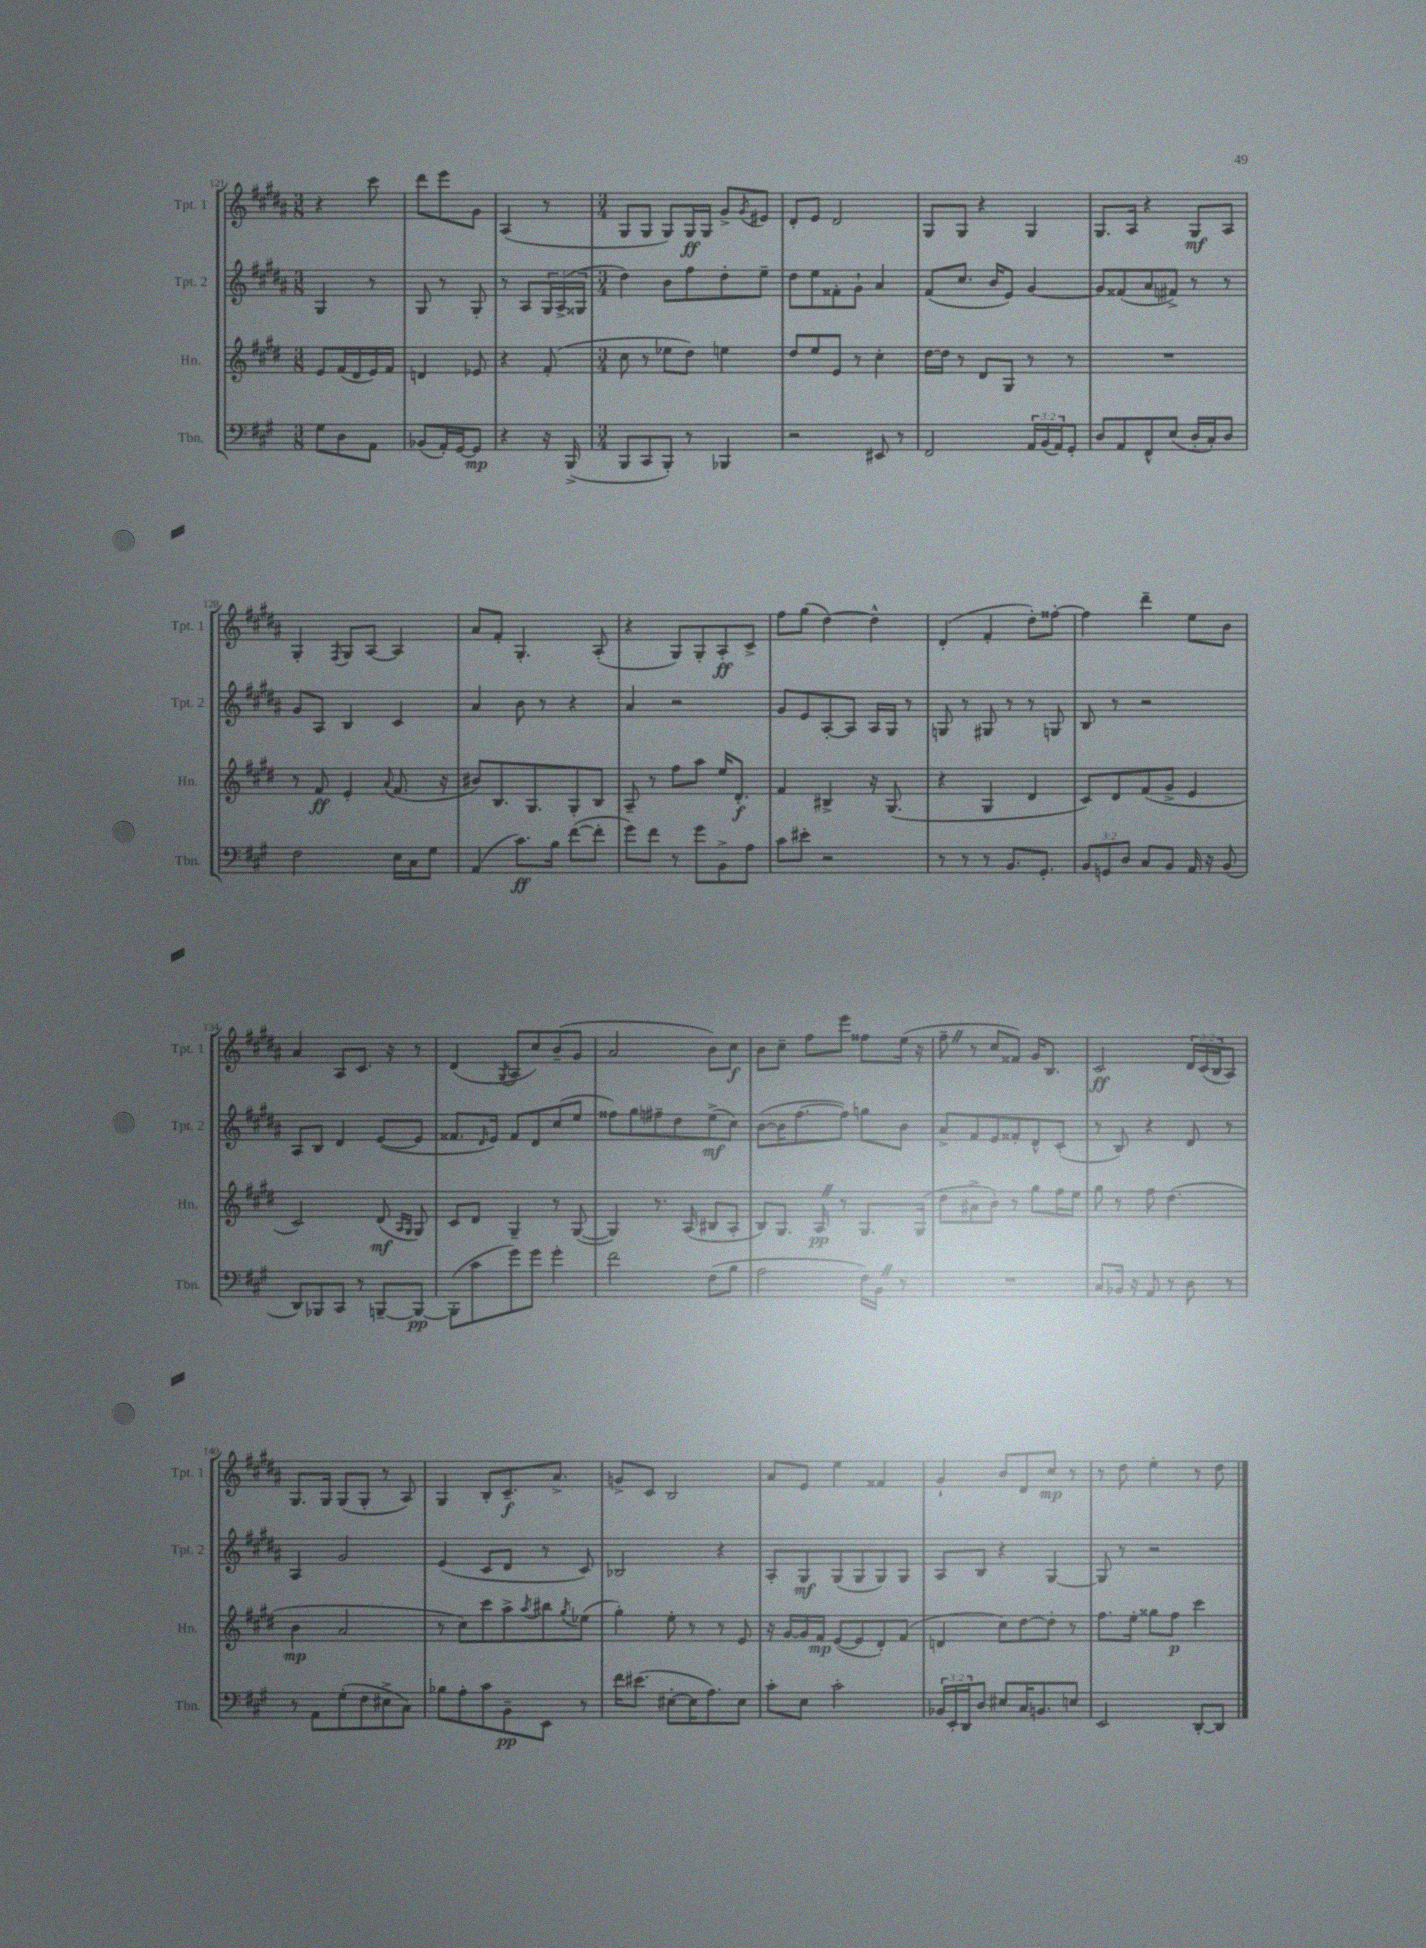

**kern	**dynam	**kern	**dynam	**kern	**dynam	**kern	**dynam
*part4	*part4	*part3	*part3	*part2	*part2	*part1	*part1
*staff4	*staff4	*staff3	*staff3	*staff2	*staff2	*staff1	*staff1
*I"Tbn.	*	*I"Hn.	*	*I"Tpt. 2	*	*I"Tpt. 1	*
*I'Tbn.	*	*I'Hn.	*	*I'Tpt. 2	*	*I'Tpt. 1	*
*clefF4	*	*clefG2	*	*clefG2	*	*clefG2	*
*k[f#c#g#]	*	*k[f#c#g#d#]	*	*k[f#c#g#d#a#]	*	*k[f#c#g#d#a#]	*
*M3/8	*	*M3/8	*	*M3/8	*	*M3/8	*
=121	=121	=121	=121	=121	=121	=121	=121
8G#\L	.	8e/L	.	4G#/	.	4r	.
8D\	.	(16f#/L	.	.	.	.	.
.	.	16d#/	.	.	.	.	.
8AA\J	.	16e/)	.	8r	.	8ccc#\	.
.	.	16f#/JJ	.	.	.	.	.
=122	=122	=122	=122	=122	=122	=122	=122
(8BB-X/L	.	4dn/	.	8G#/	.	8ddd#\L	.
16AA'/L)	.	.	.	8r	.	8eee\	.
[16GG#/J	.	.	.	.	.	.	.
8GG#/J]	mp	8e-X/	.	8G#'/	.	8g#\J	.
=123	=123	=123	=123	=123	=123	=123	=123
4r	.	4r	.	8r	.	(4A#/	.
.	.	.	.	8A#/L	.	.	.
16r	.	(8f#'/	.	24G#/L	.	8r	.
.	.	.	.	(24A#^/	.	.	.
(16BBB^/	.	.	.	.	.	.	.
.	.	.	.	24G##X/JJ	.	.	.
=124	=124	=124	=124	=124	=124	=124	=124
*M3/4	*	*M3/4	*	*M3/4	*	*M3/4	*
8BBB/L	.	8cc#\	.	4dd#\)	.	8G#/L	.
8CC#/	.	8r	.	.	.	8G#/J	.
8BBB'/J)	.	8ee-X\L	.	8b\L	.	8G#/L)	.
8r	.	8dd#\J)	.	8ff#\	.	16G#/L	ff
.	.	.	.	.	.	16G#/JJ	.
4BBB-X/	.	4een\	.	8dd#'\	.	8g#^/L	.
.	.	.	.	.	.	8qg#/	.
.	.	.	.	8ee~\J	.	8e#X/J	.
=125	=125	=125	=125	=125	=125	=125	=125
2r	.	8dd#/L	.	8dd#\L	.	8d#'/L	.
.	.	8ee/	.	8ee\	.	8e/J	.
.	.	8e/J	.	8f##X'\	.	2d#/	.
.	.	8r	.	8g#`\J	.	.	.
8EE#X/	.	4cc#'\	.	4a#/	.	.	.
8r	.	.	.	.	.	.	.
=126	=126	=126	=126	=126	=126	=126	=126
2FF#/	.	[16dd#\LL	.	(8f#/L	.	8G#/L	.
.	.	16dd#\JJ]	.	.	.	.	.
.	.	8r	.	8.cc#/J	.	8G#/J	.
.	.	8d#/L	.	.	.	4r	.
.	.	.	.	16b/KL	.	.	.
.	.	8G#/J	.	8e/J)	.	.	.
24AA/LL	.	8r	.	[4g#/	.	4G#/	.
(24BB/	.	.	.	.	.	.	.
24AA/J)	.	.	.	.	.	.	.
8GG#'/J	.	8r	.	.	.	.	.
=127	=127	=127	=127	=127	=127	=127	=127
8D/L	.	2.r	.	8g#/L]	.	8.G#/L	.
8AA/	.	.	.	(8f##X/	.	.	.
.	.	.	.	.	.	16A#/Jk	.
8FF#^^/	.	.	.	8a#/	.	4r	.
(8E/J	.	.	.	8f#X^/J)	.	.	.
16D'/LL	.	.	.	8r	.	8G#/L	mf
16C#'/J)	.	.	.	.	.	.	.
8D/J	.	.	.	8r	.	8A#/J	.
!!LO:LB:g=z
=128	=128	=128	=128	=128	=128	=128	=128
2F#\	.	8r	.	8g#/L	.	4G#'/	.
.	.	8f#/	ff	8A#/J	.	.	.
.	.	.	.	.	.	8qF#/	.
.	.	4e'/	.	4B/	.	8G#/L	.
.	.	.	.	.	.	[8A#/J	.
.	.	8qqa/	.	.	.	.	.
16E\LL	.	(8.f#/	.	4c#/	.	4A#/]	.
16C#\J	.	.	.	.	.	.	.
8G#\J	.	.	.	.	.	.	.
.	.	16r	.	.	.	.	.
=129	=129	=129	=129	=129	=129	=129	=129
(4AA/	.	8b#X/L)	.	4a#/	.	8a#/L	.
.	.	8.B/	.	.	.	8f#'/J	.
8.c#\L)	ff	.	.	8b\	.	4.G#'/	.
.	.	8.G#/	.	.	.	.	.
.	.	.	.	8r	.	.	.
16B\Jk	.	.	.	.	.	.	.
([8f#\L	.	8G#'/	.	4r	.	.	.
8f#'\J]	.	8B/J	.	.	.	(8A#'/	.
=130	=130	=130	=130	=130	=130	=130	=130
8g#\L)	.	8A~/	.	4a#/	.	4r	.
8f#\J	.	8r	.	.	.	.	.
8r	.	8ff#\L	.	2r	.	8G#/L)	.
8g#\L	.	8aa\J	.	.	.	8G#'/	.
8BB^\	.	16ee/KL	.	.	.	8A#'/	ff
.	.	8.d#'/J	f	.	.	.	.
8A\J	.	.	.	.	.	8c#^/J	.
=131	=131	=131	=131	=131	=131	=131	=131
8c#\L	.	4f#/	.	8g#/L	.	8ff#\L	.
8e#X'\J	.	.	.	8e/	.	(8gg#\J	.
2r	.	4B#X^/	.	[8A#'/	.	[4dd#\)	.
.	.	.	.	8A#/J]	.	.	.
.	.	16r	.	16A#/LL	.	4dd#^^\]	.
.	.	(8.G#/	.	16G#/JJ	.	.	.
.	.	.	.	8r	.	.	.
=132	=132	=132	=132	=132	=132	=132	=132
8r	.	4r	.	8Gn/	.	(4d#'/	.
8r	.	.	.	8r	.	.	.
8r	.	4G#/	.	8G#X/	.	4f#'/	.
8.BB/L	.	.	.	8r	.	.	.
.	.	4d#/	.	8r	.	8dd#'\L)	.
8.GG#'/J	.	.	.	.	.	.	.
.	.	.	.	8Gn/	.	[8ff##X'\J	.
=133	=133	=133	=133	=133	=133	=133	=133
12BB/L	.	8c#/L)	.	8B/	.	4ff##\]	.
12GGn/	.	.	.	.	.	.	.
.	.	8d#/	.	8r	.	.	.
12D/J	.	.	.	.	.	.	.
8C#/L	.	(8f#/	.	2r	.	4ddd#~\	.
8BB/J	.	8g#^/J	.	.	.	.	.
16AA/	.	4e/	.	.	.	8ee\L	.
16r	.	.	.	.	.	.	.
(8BB/	.	.	.	.	.	8b\J	.
!!LO:LB:g=z
=134	=134	=134	=134	=134	=134	=134	=134
8DD/L)	.	2c#/)	.	8A#/L	.	4a#/	.
8BBB-X/	.	.	.	8B/J	.	.	.
8CC#/J	.	.	.	4d#/	.	8A#/L	.
8r	.	.	.	.	.	8.c#/J	.
[8BBBn~/L	.	(8d#/	mf	([8e/L	.	.	.
.	.	.	.	.	.	16r	.
.	.	16qqA/LL	.	.	.	.	.
.	.	16qqG#/JJ	.	.	.	.	.
8BBB/J_	pp	8G#/)	.	8e/J]	.	8r	.
=135	=135	=135	=135	=135	=135	=135	=135
(8BBB'\L]	.	8c#/L	.	8.f##X/L	.	(4d#/	.
8c#\	.	8d#/J	.	.	.	.	.
.	.	.	.	16qqd#/	.	.	.
.	.	.	.	16e/Jk)	.	.	.
.	.	.	.	.	.	8qG#/	.
8g#\)	.	4G#~/	.	8f##/L	.	8A#/L	.
8g#\J	.	.	.	8d#/	.	8cc#/)	.
4g#'\	.	8r	.	(8cc#/	.	(8b~/	.
.	.	([8G#/	.	8ee/J	.	8g#/J	.
=136	=136	=136	=136	=136	=136	=136	=136
2f#\	.	4G#/])	.	8ff##X\L)	.	2a#/	.
.	.	.	.	8gg#\	.	.	.
.	.	8.r	.	8ff#X~\	.	.	.
.	.	.	.	8dd#\	.	.	.
.	.	(16A/	.	.	.	.	.
(8F#\L	.	8B#X/L	.	(8ee^\	mf	8b\L)	.
8B\J	.	8A'/J	.	8cc#\J)	.	8cc#\J	f
=137	=137	=137	=137	=137	=137	=137	=137
2A\	.	8B/L)	.	([8b\L	.	8b\L	.
.	.	8.G#/J	.	16b\K]	.	8cc#~\J	.
.	.	.	.	[8.ff#\	.	.	.
.	.	.	.	.	.	8ff#\L	.
.	.	16AZ/	pp	.	.	.	.
.	.	8r	.	8ff#\J])	.	8eee\J	.
16F#\LL)	.	8.G#/L	.	8ggn\L	.	8ff##X\L	.
16BBZ\JJ	.	.	.	.	.	.	.
8r	.	.	.	8b\J	.	(16ee\Jk	.
.	.	(16G#/Jk	.	.	.	16r	.
=138	=138	=138	=138	=138	=138	=138	=138
2.r	.	8dd#\L	.	8a#^/L	.	8ff#~Z\	.
.	.	8a#X^\	.	8f#/	.	8r	.
.	.	8b'\J)	.	8e/	.	8cc#/L	.
.	.	8r	.	8f##X'/	.	8f##X/J)	.
.	.	8gg#\L	.	8d#^^/	.	16g#/KL	.
.	.	.	.	.	.	8.B/J	.
.	.	16ff#\L	.	(8c#'/J	.	.	.
.	.	16ee\JJ	.	.	.	.	.
=139	=139	=139	=139	=139	=139	=139	=139
8C#/L	.	8gg#\	.	8r	.	2c#/	ff
16BB-X/Jk	.	8r	.	8B/)	.	.	.
16r	.	.	.	.	.	.	.
8AA/	.	8ff#\	.	4r	.	.	.
8r	.	(4.dd#\	.	.	.	.	.
8D\	.	.	.	8d#/	.	24d#/LL	.
.	.	.	.	.	.	(24c#/	.
.	.	.	.	.	.	24B/J	.
8r	.	.	.	8r	.	8A#/J)	.
!!LO:LB:g=z
=140	=140	=140	=140	=140	=140	=140	=140
8r	.	4b\	mp	4A#/	.	8.G#/L	.
8AA\L	.	.	.	.	.	.	.
.	.	.	.	.	.	16G#/Jk	.
(8G#'\	.	2a/	.	2g#/	.	(8G#/L	.
8F#\	.	.	.	.	.	8G#'/J	.
8E#X^\	.	.	.	.	.	8r	.
8C#\J)	.	.	.	.	.	8A#/)	.
=141	=141	=141	=141	=141	=141	=141	=141
8B-X\L	.	8r	.	(4e/	.	4G#/	.
8A'\	.	8cc#\L)	.	.	.	.	.
8c#\	.	8ccc#\	.	8c#/L	.	8B'/L	.
8BB~\	pp	8aa^\	.	8d#/J	.	8.c#~/	f
.	.	8qaa/	.	.	.	.	.
8EE\J	.	8bb#X\	.	8r	.	.	.
.	.	.	.	.	.	8.a#^/J	.
.	.	8qgg#/	.	.	.	.	.
8r	.	(8ee-X\J	.	8c#/)	.	.	.
=142	=142	=142	=142	=142	=142	=142	=142
16f#\KL	.	4gg#'\)	.	2B-X/	.	8gn^/L	.
(8.e#X\J	.	.	.	.	.	.	.
.	.	.	.	.	.	8c#/J	.
[8E#X'\L	.	8ee'\	.	.	.	2B/	.
16E#\K]	.	8r	.	.	.	.	.
8.A\)	.	.	.	.	.	.	.
.	.	8r	.	4r	.	.	.
8E#\J	.	8e/	.	.	.	.	.
=143	=143	=143	=143	=143	=143	=143	=143
8c#'\L	.	16r	.	8A#'/L	.	8a#/L	.
.	.	[16g#/LL	.	.	.	.	.
8E\J	.	16g#/]	.	8G#/	mf	8e/J	.
.	.	16f#/JJ	mp	.	.	.	.
2c#'\	.	([8e/L	.	(8G#/	.	4ee\	.
.	.	8e/]	.	8G#/	.	.	.
.	.	8d#'/)	.	8G#/)	.	4f##X/	.
.	.	(8f#/J	.	8G#/J	.	.	.
=144	=144	=144	=144	=144	=144	=144	=144
24BB-X/LL	.	4dn/	.	8A#/L	.	4g#`/	.
24EE'/	.	.	.	.	.	.	.
24DD/J	.	.	.	.	.	.	.
8D/J	.	.	.	8B/J	.	.	.
8E#X/L	.	8cc#\L)	.	4r	.	8b/L	.
16C#/K	.	[8dd#\	.	.	.	8d#/	.
8.BBn/	.	.	.	.	.	.	.
.	.	8dd#'\J]	.	[4G#/	.	8cc#/J	mp
8En/J	.	8r	.	.	.	8r	.
=145	=145	=145	=145	=145	=145	=145	=145
2EE/	.	8.ff#\L	.	8G#/]	.	8r	.
.	.	.	.	8r	.	8dd#\	.
.	.	16ee'\Jk	.	.	.	.	.
.	.	8gg##X\L	.	2r	.	4ee'\	.
.	.	8ff#\J	p	.	.	.	.
[8DD'/L	.	4ccc#\	.	.	.	8r	.
8DD/J]	.	.	.	.	.	8dd#\	.
==	==	==	==	==	==	==	==
*-	*-	*-	*-	*-	*-	*-	*-
